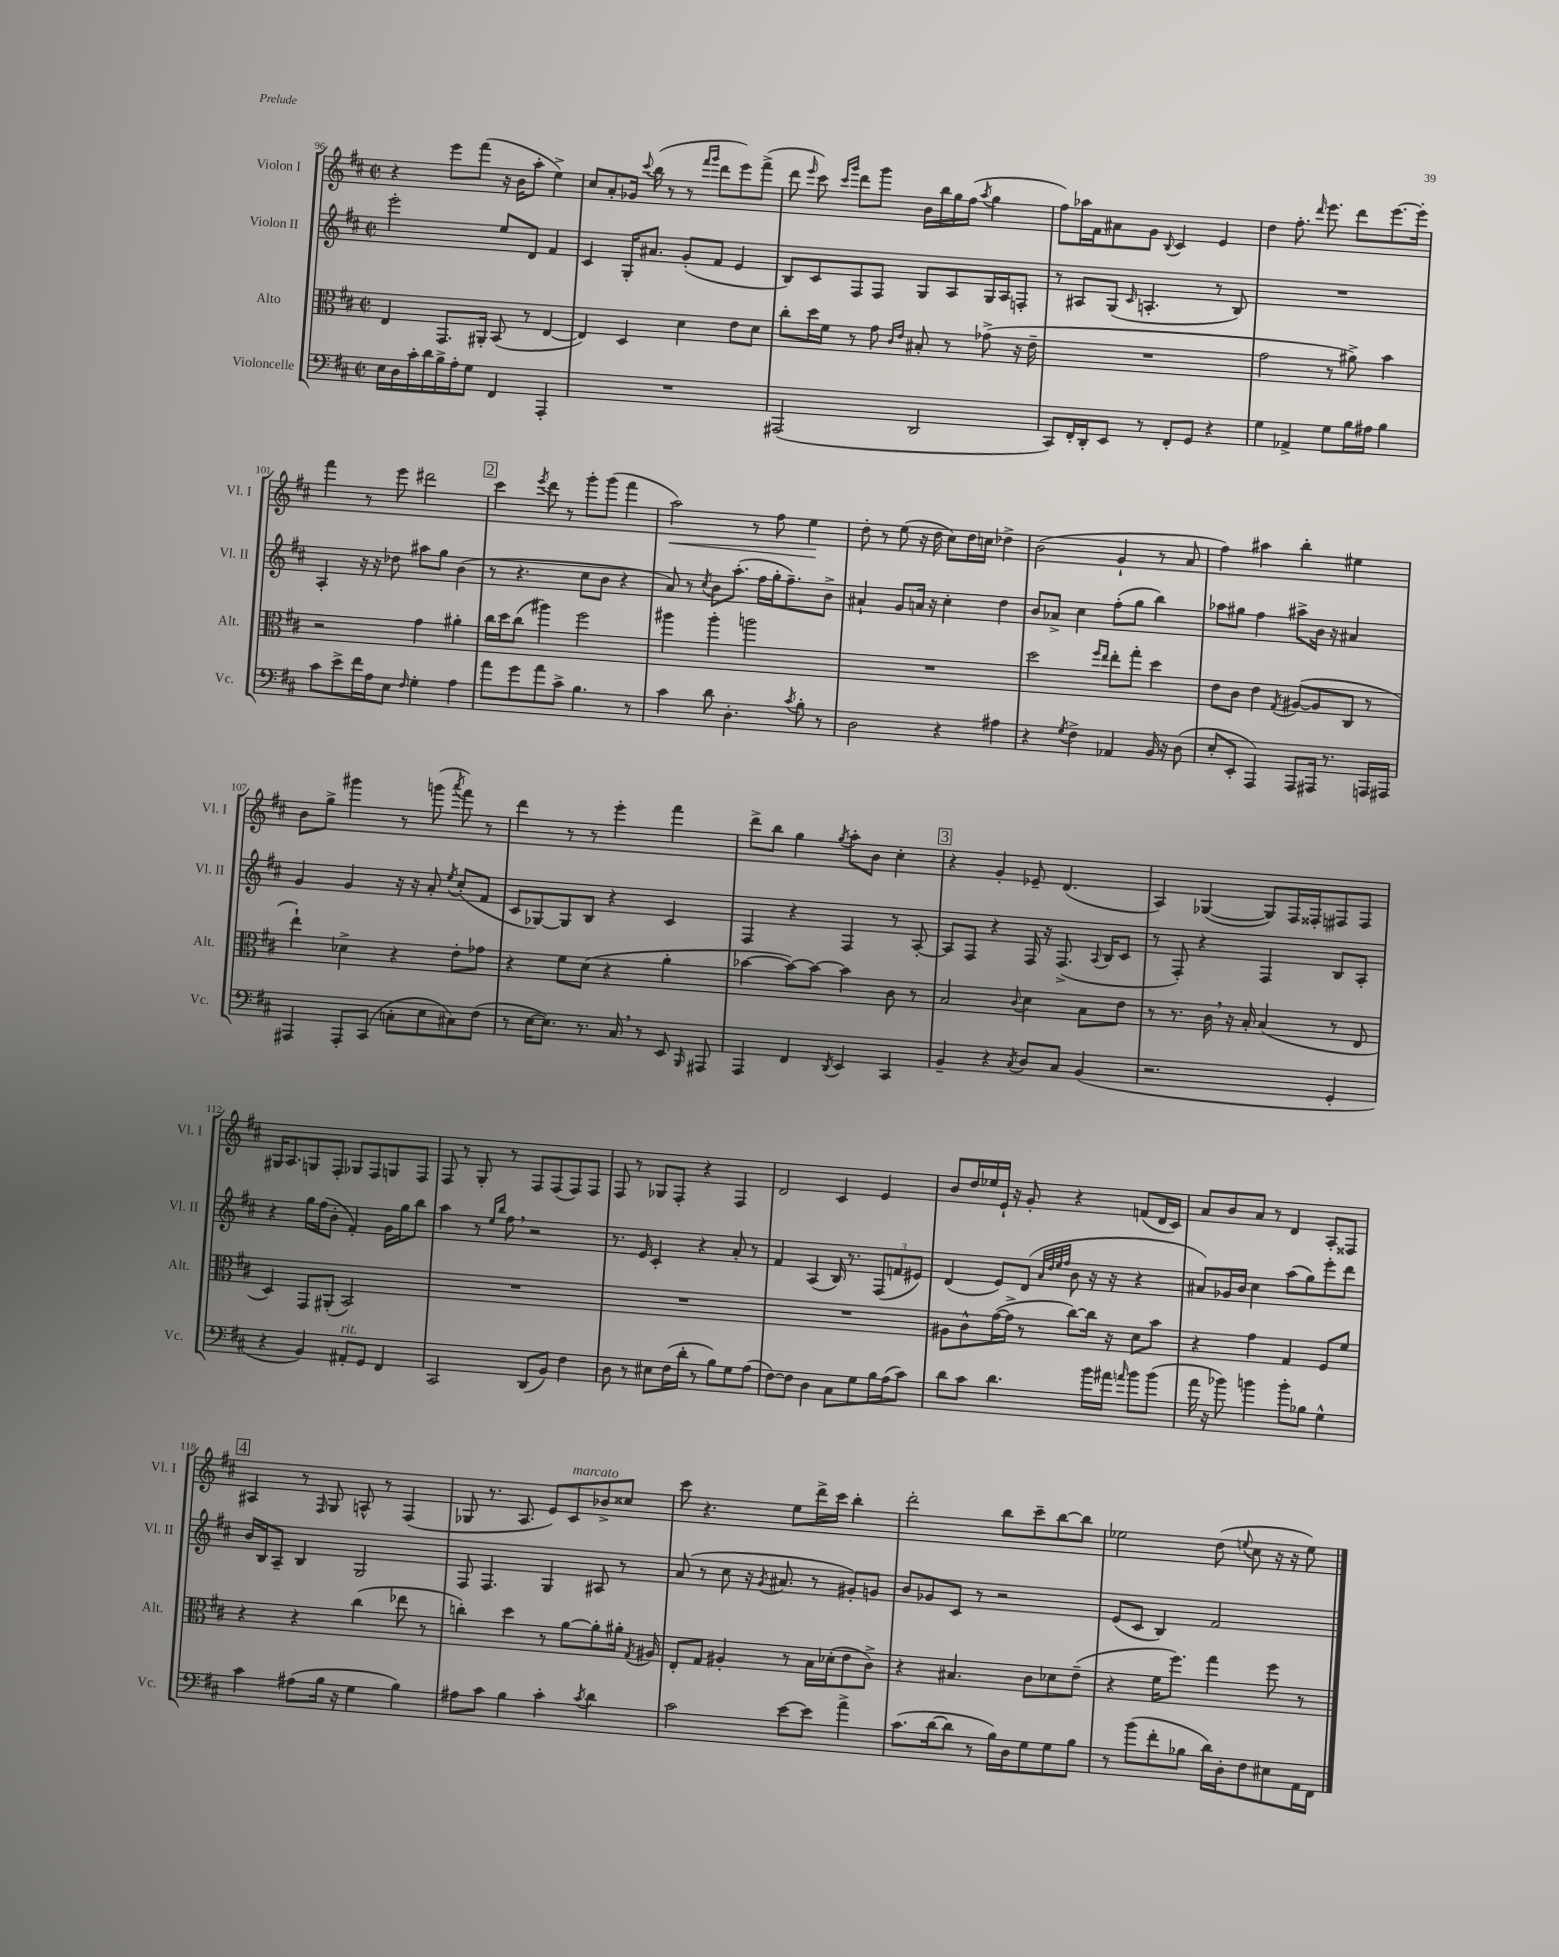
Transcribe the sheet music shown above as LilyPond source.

<<
\new StaffGroup <<
\new Staff = "s0" \with { instrumentName = "Violon I" shortInstrumentName = "Vl. I" } {
    \clef treble \key d \major \defaultTimeSignature \time 2/2
    \autoBeamOff r4 e'''8[ fis'''8]( r16 b'16[ a''8]-. e''4->) |
    cis''8[ a'8-. ges'16] \appoggiatura { cis'''8 } b''16( r8 r8 \grace { fis'''16[ g'''16] } d'''8[ e'''8) fis'''8]->( |
    d'''8 \grace { e'''16 } cis'''8) \grace { cis'''16[ g'''16] } d'''8[ g'''8] b'16[ b''16 g''16 fis''16]( \acciaccatura { a''8 } g''4 |
    fis''8[) aes''16 fis'16 ais'8 g'8] \appoggiatura { b8 } cis'4 e'4 |
    d''4 fis''8.-. \grace { d'''16 } e'''8. d'''8[ e'''8.~ e'''16]-. |
    fis'''4 r8 e'''8 dis'''2 |
    \mark \markup { \box "2" } cis'''4 \acciaccatura { e'''8 } d'''8 r8 g'''8[-. g'''8]( fis'''4 |
    a''2\<) r8 fis''8 e''4\! |
    d''8-. r8 e''8( r16 d''16 cis''8[) d''16 c''16] des''4-> |
    b'2( g'4-! r8 a'8 |
    fis''4) ais''4 b''4-. eis''4 |
    b'8[ g''8]-> gis'''4 r8 g'''8( \acciaccatura { a'''8 } fis'''8) r8 |
    d'''4 r8 r8 e'''4-. fis'''4 |
    d'''8[-> b''8] g''4 \acciaccatura { g''8 } a''8[-. b'8] cis''4-. |
    \mark \markup { \box "3" } r4 g'4-. ees'8-- d'4.( |
    a4) ges4~( ges8[) fis16 fisis16-. fis8 fis8] |
    gis16[ a8. g8 fis8]-. ges8[ fis8 g8 fis8] |
    fis8 r8 g8-. r8 fis8[ fis8( fis8) fis8] |
    fis8 r8 ges8[ fis8]-. r4 fis4 |
    d'2 cis'4 e'4 |
    b'8[ d''16 ees''16 e'16]-! r16 g'8-. r4 f'8[( d'16 cis'16]) |
    a'8[ b'8 a'8] r8 d'4 a8[-. fisis8] |
    \mark \markup { \box "4" } ais4 r8 \grace { fis16 } g8 a8-^ r8 fis4( |
    ges8 r8. a8. e'8[) cis'8^\markup { \italic "marcato" } bes'8-> cisis''8] |
    cis'''8 r4. e''8[ d'''16-> cis'''16] b''4-. |
    d'''2-. b''8[ cis'''8-- b''8~ b''8] |
    ees''2 d''8( \appoggiatura { e''8 } cis''8 r16 r16 e''8) \bar "|." |
}
\new Staff = "s1" \with { instrumentName = "Violon II" shortInstrumentName = "Vl. II" } {
    \clef treble \key d \major \defaultTimeSignature \time 2/2
    \autoBeamOff e'''2-. e''8[ d'8] fis'4 |
    cis'4 g16[-. ais'8.] g'8[-.( fis'8] e'4 |
    b8[) cis'8 fis8 fis8] g8[ a8 g16 a16 f8]-. |
    r8 ais8[ g8]( \grace { cis'16 } a4.-. r8 b8) |
    R1 |
    a4-. r16 r16 des''8 ais''8[ g''8] b'4( |
    \mark \markup { \box "2" } r8 r4. cis''8[ b'8] r4 |
    a'8) r8 \acciaccatura { cis''8 } b'8[ a''8.]-.( fis''16[ g''16-. fis''8.--) b'8]-> |
    ais'4-! g'8[ a'16] r16 cis''4-. d''4 |
    b'8[ aes'8]-> cis''4 fis''8[-.( g''8] b''4) |
    aes''8[ gis''8] fis''4 ais''8[-> b'16] r16 ais'4 |
    g'4 g'4 r16 r16 a'8-. \acciaccatura { e''8 } cis''8[-.( fis'8] |
    cis'8[ ges8~) ges8 b8] r4 cis'4 |
    fis4 r4 fis4 r8 a8~-. |
    \mark \markup { \box "3" } a8[ fis8] r4 fis16 r16 fis8.->( \appoggiatura { a8 } b16[ cis'8] |
    r8 fis8-.) r4 fis4 b8[ a8]-. |
    r4 g''16[ fis''16( b'8]-. fis'4-.) g'16[ g''16 b''8] |
    a''4 r8 \grace { e''16[ b''16] } fis''8 \breathe r2 |
    r8. e'16 cis'4-. r4 a'8-. r8 |
    fis'4 a4( b16) r8. \tuplet 3/2 { fis8[( f'8 eis'8]) } |
    d'4( e'8[) d'8]( \grace { a'32[ d''32 e''32 fis''32] } b'8 r16 r16 r4 |
    ais'8[) ges'16 b'16] cis''4 a''8[( g''8) e'''8-. d'''8] |
    \mark \markup { \box "4" } b'16[ b16 a8]-- b4 g2 |
    fis8 fis4. g4 ais8 r8 |
    a'8( r8 cis''8 r16 \acciaccatura { g'8 } ais'8. r8 gis'8[-.) g'8] |
    b'8[ ges'8 cis'8] r8 r2 |
    e'8[( cis'8] b4) fis'2 \bar "|." |
}
\new Staff = "s2" \with { instrumentName = "Alto" shortInstrumentName = "Alt." } {
    \clef alto \key d \major \defaultTimeSignature \time 2/2
    \autoBeamOff e4 g,8.[ ais,16]-. b,8( r8 e4~ |
    e4) d4 d'4 e'8[ d'8] |
    cis''8[-. d''16 fis'16] r8 g'8 \grace { cis'16[ e'16] } bis8-. r8 ges'8->( r16 e'16-- |
    R1 |
    g'2 r8 ais'8->) b'4 |
    r2 g'4 ais'4-. |
    \mark \markup { \box "2" } cis''16[ d''16 cis''8]( ais''4) fis''2 |
    ais''4 ais''4-. a''2 |
    R1 |
    d''2 \grace { fis''16[ e''16] } e''8[-. g''8]-. d''4 |
    e'8[ cis'8] e'4 \acciaccatura { g8 } ais8[~( ais8 cis8] r8 |
    e''4-!) des'4-> r4 e'8[-. ges'8] |
    r4 fis'8[ d'8]( r4 a'4-. |
    bes'4~ bes'8[~) bes'8]~ bes'4 cis'8 r8 |
    \mark \markup { \box "3" } b2 \appoggiatura { cis'8 } d'4 b8[ e'8] |
    r8 r8. cis'16 \breathe r16 b16-. b4( r8 e8 |
    d4) g,8[ ais,8]-.( b,2) |
    R1 |
    R1 |
    R1 |
    ais8[ cis'8-^ g'16~( g'16]-> r8 cis''8[~) cis''16] r16 d'8[ b'8] |
    r4 g'4 g4 fis8[ fis'8] |
    \mark \markup { \box "4" } r4 r4 cis''4( ees''8 r8 |
    c''4-.) d''4 r8 a'8[~ a'8-. ais'16]-. \acciaccatura { g8 } ais16 |
    e8[-. g8] ais4-. r8 b16[ des'16-.( e'8 cis'8]->) |
    r4 bis4. cis'8[ des'8 e'8]--( |
    r4 fis'16[ fis''8.]) g''4 fis''8 r8 \bar "|." |
}
\new Staff = "s3" \with { instrumentName = "Violoncelle" shortInstrumentName = "Vc." } {
    \clef bass \key d \major \defaultTimeSignature \time 2/2
    \autoBeamOff e16[ d16 cis'16-. d'16 b16-> a16-. g8] fis,4 a,,4-. |
    R1 |
    ais,,2( d,2 |
    cis,8[) fis,16-. d,16-. e,8] r8 fis,8[-. g,8] r4 |
    g4 aes,4-> g8[ b16 ais16] b4 |
    cis'8[ e'8-> fis'16 a16 e8] \grace { fis16 } g4-. a4 |
    \mark \markup { \box "2" } a'8[ g'8 a'8 cis'8]-> b4. r8 |
    cis'4 d'8 d4.-. \acciaccatura { cis'8 } b8-. r8 |
    d2 r4 ais4 |
    r4 \acciaccatura { g8 } fis4-> aes,4 b,16 r16 d8( |
    e8[-. e,8]-. a,,4) a,,8[ ais,,16] r8. a,,16[ ais,,16] |
    ais,,4 ais,,8[-. cis,8]( c8[-. e8 cis8) fis8]( |
    r8 e16[~ e8.]) r8. cis16 \breathe r8 e,8 \grace { b,,16 } ais,,8 |
    a,,4 fis,4 \acciaccatura { d,8 } e,4 cis,4 |
    \mark \markup { \box "3" } b,4-- r4 \acciaccatura { cis8 } d8[ cis8] b,4( |
    r2. g,4-. |
    r4 b,4) ais,8[-.^\markup { \italic "rit." } g,8] fis,4 |
    cis,2 d,8[( b,8]) fis4 |
    d8 r8 eis8[ fis16( d'16]-. r8 b8[) g8 a8]( |
    fis8[~) fis8] d4 cis8[ g8 b16 a16( cis'8]) |
    d'8[ cis'8] d'4. b'16[ ais'16] \grace { a'16 } b'8[ b'8]( |
    a'16 r16 bes'8) b'4 b'8[-. bes8] g4-^ |
    \mark \markup { \box "4" } cis'4 ais8[( b16] r16 g4 b4) |
    ais8[ cis'8] b4 cis'4-. \acciaccatura { cis'8 } d'4 |
    cis'2 e'8[~ e'8] a'4-> |
    cis'8.[( d'16~ d'8] r8 b16[) d16 g8 g8 b8] |
    r8 b'8[( fis'8-. bes8] d'16[) d16-. fis8 eis8 a,16 fis,16] \bar "|." |
}
>>
>>
\layout { \context { \Score currentBarNumber = #96 } }
